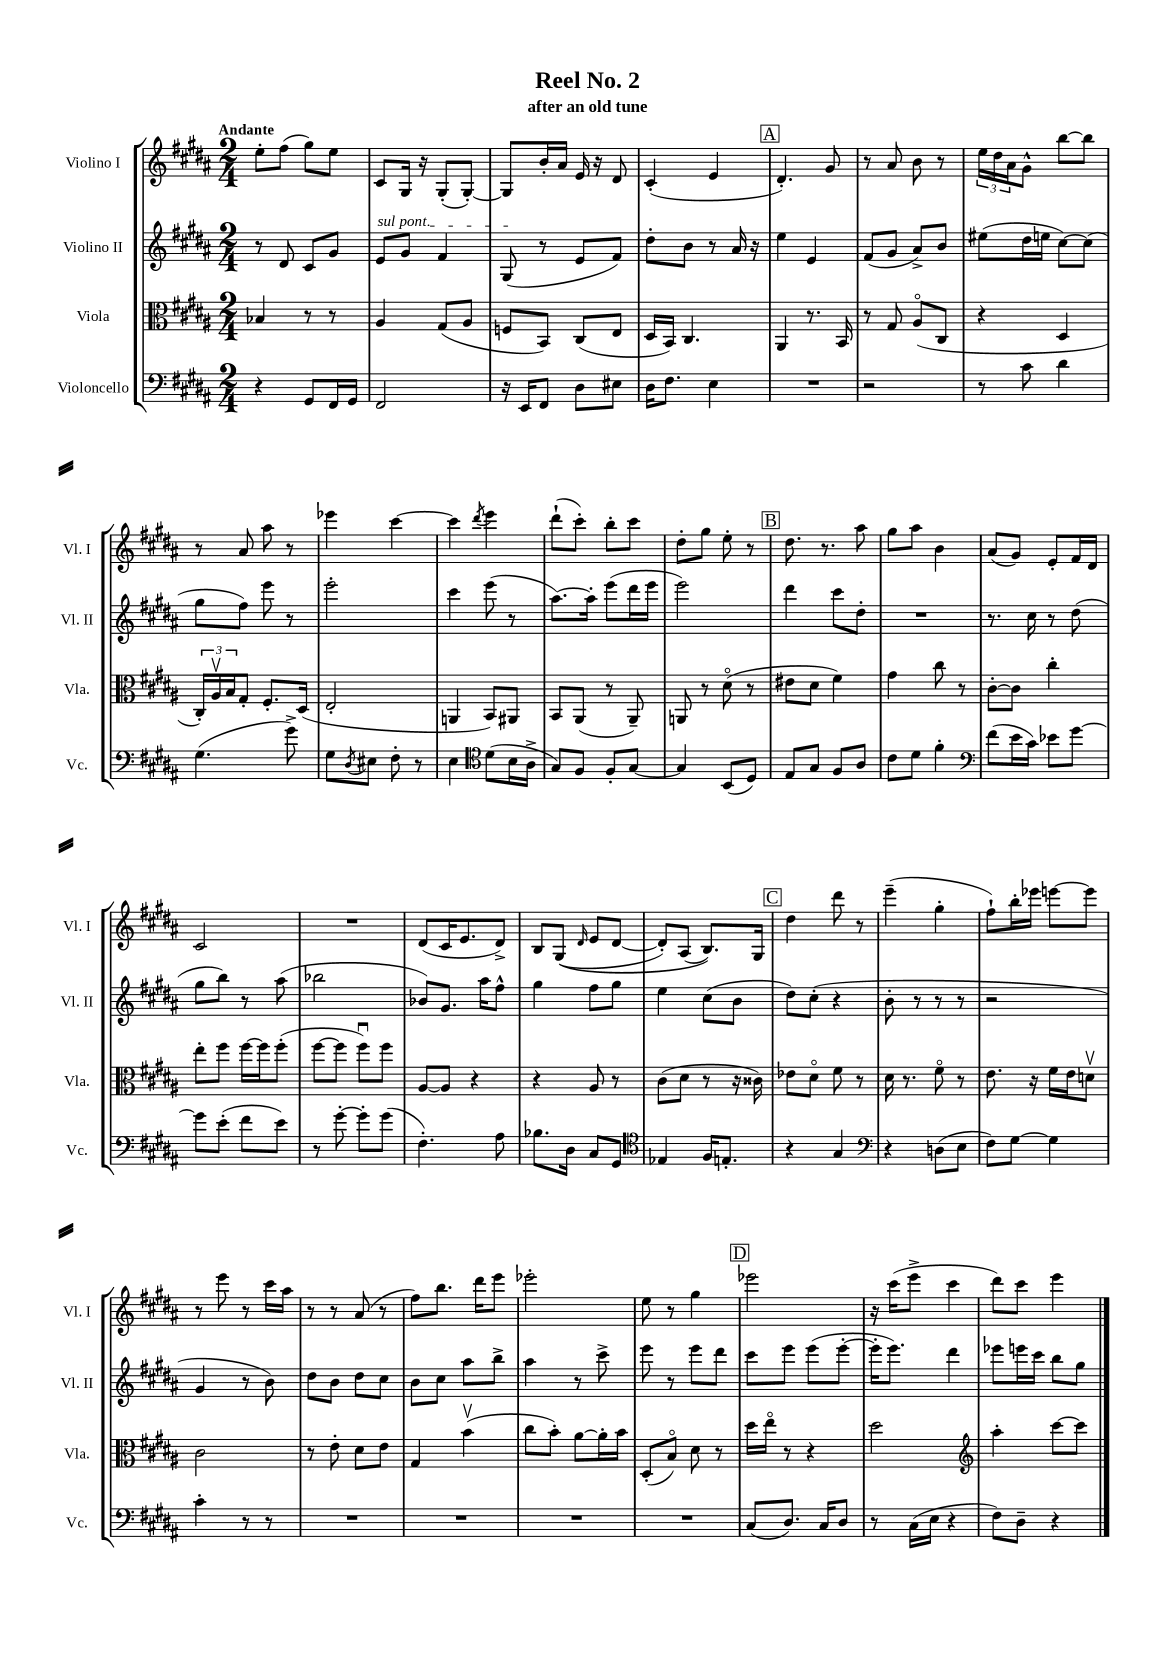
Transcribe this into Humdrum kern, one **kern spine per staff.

**kern	**kern	**kern	**kern
*staff4	*staff3	*staff2	*staff1
*clefF4	*clefC3	*clefG2	*clefG2
*k[f#c#g#d#a#]	*k[f#c#g#d#a#]	*k[f#c#g#d#a#]	*k[f#c#g#d#a#]
*M2/4	*M2/4	*M2/4	*M2/4
4r	4B-	8r	8ee'
.	.	8d#	(8ff#
8GG#	8r	8c#	8gg#)
16FF#	8r	8g#	8ee
16GG#	.	.	.
=	=	=	=
2FF#	4A#	8e	8c#
.	.	8g#	16G#
.	.	.	16r
.	(8G#	4f#	(8G#'
.	8A#	.	[8G#')
=	=	=	=
16r	8F	(8G#	8G#]
16EE	.	.	.
8FF#	8BB)	8r	16b'
.	.	.	16a#
8D#	(8C#	8e	16e
.	.	.	16r
8E#	8E	8f#)	8d#
=	=	=	=
16D#	16D#	8dd#'	(4c#'
8.F#	16BB)	.	.
.	4.C#	8b	.
4E	.	8r	4e
.	.	16a#	.
.	.	16r	.
=	=	=	=
2r	4AA#	4ee	4.d#')
.	8.r	4e	.
.	.	.	8g#
.	16BB	.	.
=	=	=	=
2r	8r	(8f#	8r
.	8G#	8g#	8a#
.	(8A#o	8a#^)	8b
.	8C#	8b	8r
=	=	=	=
8r	4r	(8ee#	24ee
.	.	.	24dd#
.	.	.	24a#
8c#	.	16dd#	8g#^^
.	.	16ee	.
4d#	4D#	[8cc#)	[8bb
.	.	(8cc#]	8bb]
=	=	=	=
(4.G#	24C#')	8gg#	8r
.	24A#v	.	.
.	24B	.	.
.	8G#'	8ff#)	8a#
.	8.F#'	8eee	8aa#
8g#^)	.	8r	8r
.	(16D#	.	.
=	=	=	=
8G#	2E'	2eee'	4eee-
8qD#	.	.	.
8E#	.	.	.
8F#'	.	.	[4ccc#
8r	.	.	.
=	=	=	=
4E	4AA	4ccc#	4ccc#]
*clefC4	*	*	*
.	.	.	8qddd#
(8d#	8BB)	(8eee	4eee
16B	8AA#	8r	.
16A#^	.	.	.
=	=	=	=
8G#)	8BB	[8.aa#)	(8ddd#`
8F#	(8AA#	.	8ccc#')
.	.	16aa#']	.
8F#'	8r	(8eee	8bb'
[8G#	8AA#~)	16ddd#	8ccc#
.	.	16eee	.
=	=	=	=
4G#]	8AA	2eee)	8dd#'
.	8r	.	8gg#
(8BB	(8d#o	.	8ee'
8D#)	8r	.	8r
=	=	=	=
8E	8e#	4ddd#	8.dd#
8G#	8d#	.	.
.	.	.	8.r
8F#	4f#)	8ccc#	.
8A#	.	8dd#'	8aa#
=	=	=	=
8c#	4g#	2r	8gg#
8d#	.	.	8aa#
4f#'	8cc#	.	4b
.	8r	.	.
=	=	=	=
*clefF4	*	*	*
(8f#	[8c#'	8.r	(8a#
16e	8c#]	.	8g#)
16c#)	.	16cc#	.
8e-	4cc#'	8r	8e'
[8g#	.	(8dd#	16f#
.	.	.	16d#
=	=	=	=
8g#]	8ee'	8gg#	2c#
(8e'	8ff#	8bb)	.
8f#	[16ff#	8r	.
.	16ff#]	.	.
8e)	(8ff#'	(8aa#	.
=	=	=	=
8r	[8ff#	2bb-	2r
[8g#'	8ff#]	.	.
8g#']	8ff#u)	.	.
(8g#	8ff#	.	.
=	=	=	=
4.F#')	[8A#	8b-)	(8d#
.	8A#]	8.g#	16c#
.	.	.	8.e
.	4r	.	.
.	.	16aa#	.
8A#	.	8ff#^^	8d#^)
=	=	=	=
8.B-	4r	4gg#	8B
.	.	.	&((8G#
16D#	.	.	.
.	.	.	16qqd#
8C#	8A#	8ff#	8e
8GG#	8r	8gg#	[8d#
=	=	=	=
*clefC4	*	*	*
4E-	(8c#	4ee	8d#'])
.	8d#	.	(8A#
16F#	8r	(8cc#	8.B)&)
8.E'	.	.	.
.	16r	8b	.
.	16c##)	.	16G#
=	=	=	=
4r	8e-	8dd#)	4dd#
.	8d#o	(8cc#'	.
4G#	8f#	4r	8ddd#
.	8r	.	8r
=	=	=	=
*clefF4	*	*	*
4r	16d#	8b'	(4eee~
.	8.r	.	.
.	.	8r	.
(8D	8f#o	8r	4gg#'
8E	8r	8r	.
=	=	=	=
8F#)	8.e	2r	8ff#`)
[8G#	.	.	16bb'
.	16r	.	16eee-
4G#]	16f#	.	[8eee
.	16e	.	.
.	8dv	.	8eee]
=	=	=	=
4c#'	2c#	4g#	8r
.	.	.	8eee
8r	.	8r	8r
8r	.	8b)	16ccc#
.	.	.	16aa#
=	=	=	=
2r	8r	8dd#	8r
.	8e'	8b	8r
.	8d#	8dd#	(8a#
.	8e	8cc#	8r
=	=	=	=
2r	4G#	8b	8ff#)
.	.	8cc#	8.bb
.	(4bv	8aa#	.
.	.	.	16ddd#
.	.	8bb^	8eee
=	=	=	=
2r	8cc#	4aa#	2eee-'
.	8b')	.	.
.	[8a#	8r	.
.	16a#']	8ccc#^	.
.	16b	.	.
=	=	=	=
2r	(8D#'	8eee	8ee
.	8Bo)	8r	8r
.	8d#	8eee	4gg#
.	8r	8ddd#	.
=	=	=	=
(8C#	16dd#	8ccc#	2eee-
.	16eeo	.	.
8.D#)	8r	8eee	.
.	4r	(8eee	.
16C#	.	.	.
8D#	.	[8eee'	.
=	=	=	=
8r	2dd#	16eee']	16r
.	.	8.eee)	(16ccc#
(16C#	.	.	8eee^
16E	.	.	.
4r	.	4ddd#	4ccc#
=	=	=	=
*	*clefG2	*	*
8F#)	4aa#'	8eee-	8ddd#)
8D#~	.	16eee	8ccc#
.	.	16ccc#	.
4r	[8ccc#	8bb	4eee
.	8ccc#]	8gg#	.
==	==	==	==
*-	*-	*-	*-
